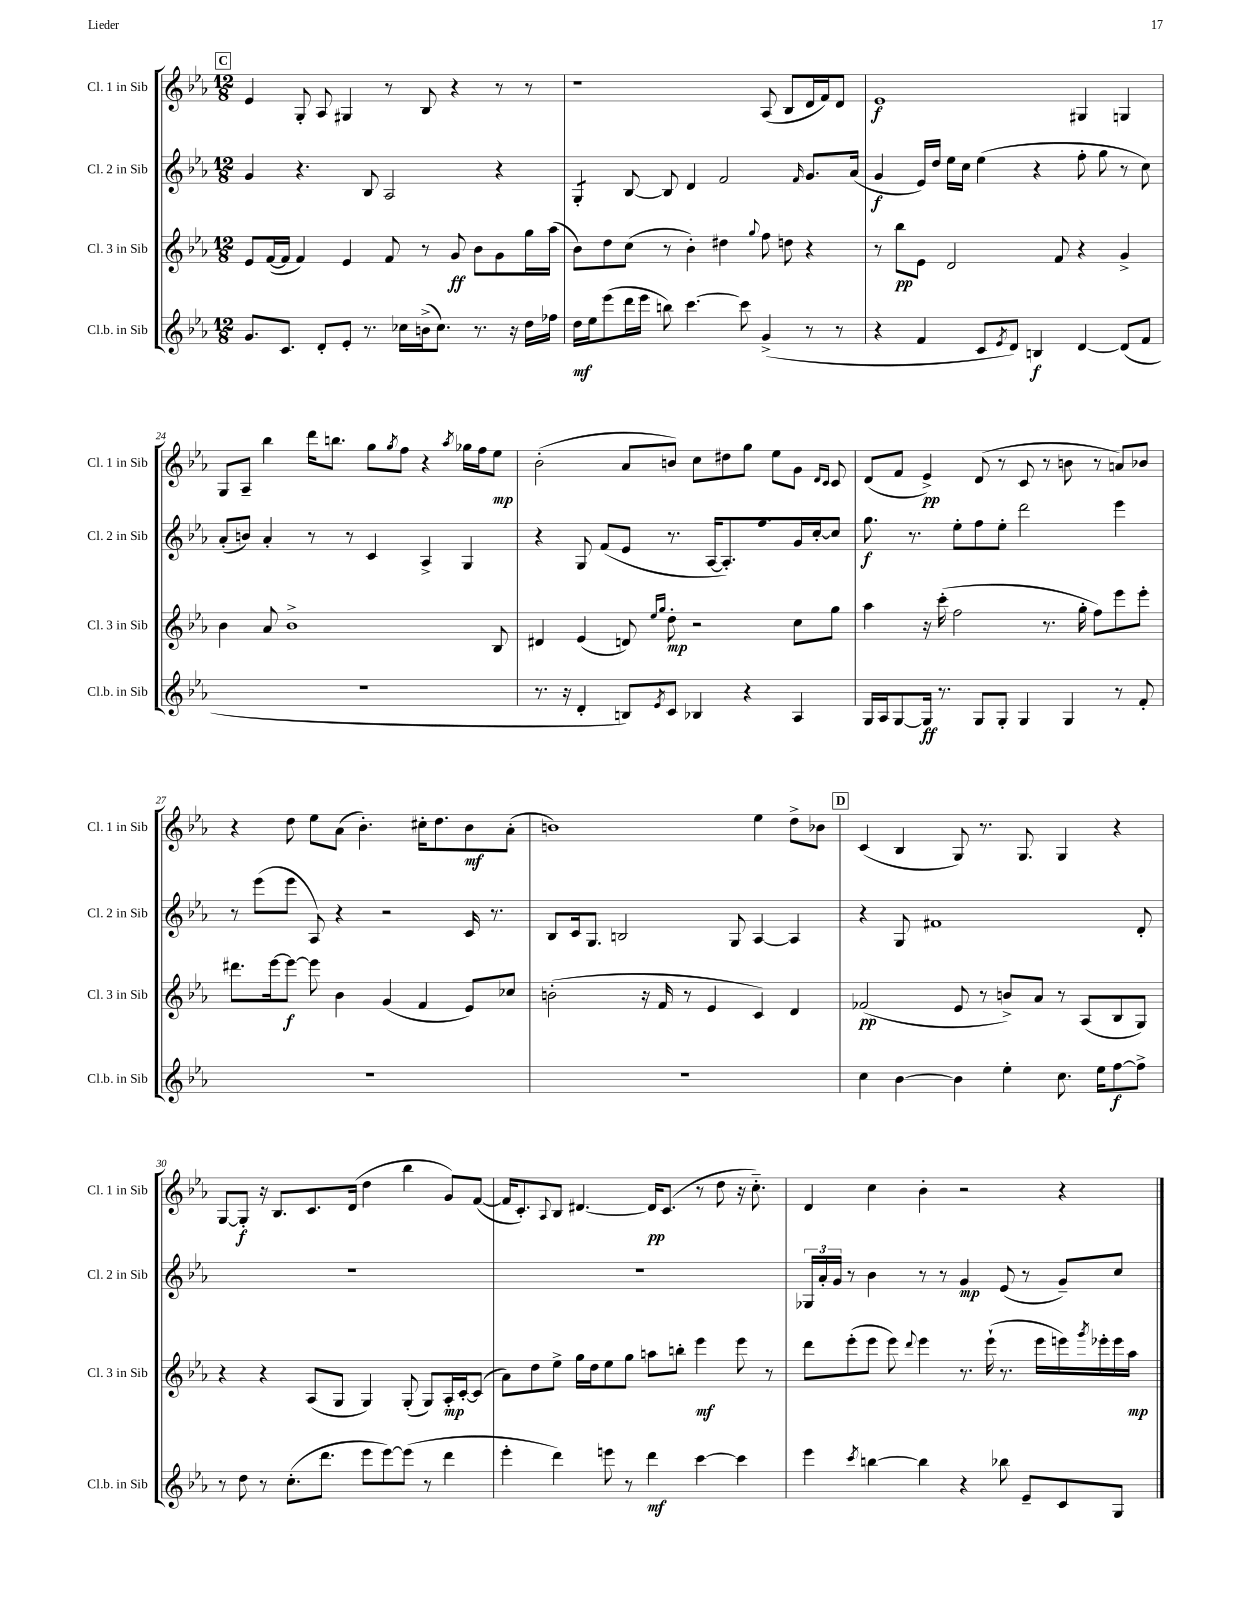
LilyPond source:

<<
\new StaffGroup <<
\new Staff = "s0" \with { instrumentName = "Cl. 1 in Sib" shortInstrumentName = "Cl. 1 in Sib" } {
    \clef treble \key ees \major \numericTimeSignature \time 12/8
    \mark \markup { \box "C" } ees'4 g8-. aes8 gis4 r8 bes8 r4 r8 r8 |
    r1 aes8( bes8 d'16 f'16) d'8 |
    ees'1\f gis4 g4 |
    g8 aes8-- bes''4 d'''16 b''8. g''8 \acciaccatura { g''8 } f''8 r4 \acciaccatura { aes''8 } ges''16 f''16 ees''8\mp |
    bes'2-.( aes'8 b'8) c''8 dis''8 g''8 ees''8 g'8 \grace { d'16 c'16 } c'8 |
    d'8( f'8 ees'4->\pp) d'8( r8 c'8 r8 b'8 r8 a'8) bes'8 |
    r4 d''8 ees''8 aes'8( bes'4.-.) cis''16-. d''8. bes'8\mf aes'8-.( |
    b'1) ees''4 d''8-> bes'8 |
    \mark \markup { \box "D" } c'4( bes4 g8) r8. g8. g4 r4 |
    g8~ g8-.\f r16 bes8. c'8. d'16( d''4 bes''4 g'8) f'8~( |
    f'16 c'8.-.) \appoggiatura { aes8 } bes8 dis'4.~ dis'16\pp c'8.( r8 d''8 r16 c''8.-_) |
    d'4 c''4 bes'4-. r2 r4 \bar "|." |
}
\new Staff = "s1" \with { instrumentName = "Cl. 2 in Sib" shortInstrumentName = "Cl. 2 in Sib" } {
    \clef treble \key ees \major \numericTimeSignature \time 12/8
    \mark \markup { \box "C" } g'4 r4. bes8 aes2 r4 |
    g4:8-. bes8~ bes8 d'4 f'2 \grace { f'16 } g'8. aes'16( |
    g'4\f ees'16) d''16 ees''16 c''16 ees''4( r4 f''8-. g''8 r8 c''8) |
    aes'8-.( b'8) aes'4-. r8 r8 c'4 aes4-> g4 |
    r4 g8 f'8( ees'8 r8. aes16~ aes8.-.) f''8. g'16 c''16~-. c''8 |
    g''8.\f r8. ees''8-. f''8 ees''8-. d'''2 ees'''4 |
    r8 ees'''8( ees'''8 aes8) r4 r2 c'16 r8. |
    bes8 c'16 g8. b2 g8 aes4~ aes4 |
    \mark \markup { \box "D" } r4 g8 fis'1 d'8-. |
    R1. |
    R1. |
    \tuplet 3/2 { ges16 aes'16-. g'16 } r8 bes'4 r8 r8 g'4\mp ees'8( r8 g'8--) c''8 \bar "|." |
}
\new Staff = "s2" \with { instrumentName = "Cl. 3 in Sib" shortInstrumentName = "Cl. 3 in Sib" } {
    \clef treble \key ees \major \numericTimeSignature \time 12/8
    \mark \markup { \box "C" } ees'8 f'16~( f'16 f'4) ees'4 f'8 r8 g'8\ff bes'8 g'8 g''16 aes''16( |
    bes'8) d''8 c''8( r8 bes'4-.) dis''4 \appoggiatura { g''8 } f''8 d''8 r4 |
    r8 bes''8\pp ees'8 d'2 f'8 r4 g'4-> |
    bes'4 aes'8 bes'1-> bes8 |
    dis'4 ees'4( d'8) \grace { ees''16 g''16 } d''8-.\mp r2 c''8 g''8 |
    aes''4 r16 c'''16-.( f''2 r8. g''16-. f''8) ees'''8 ees'''8-. |
    dis'''8. ees'''16~ ees'''8~\f ees'''8 bes'4 g'4( f'4 ees'8) ces''8 |
    b'2-.( r16 f'16 r8 ees'4 c'4) d'4 |
    \mark \markup { \box "D" } fes'2\pp( ees'8 r8 b'8->) aes'8 r8 aes8( bes8 g8) |
    r4 r4 aes8( g8 g4) g8-.( g8) aes16-.\mp c'16~-. c'8( |
    aes'8) d''8 ees''8-> g''16 d''16 ees''8 g''8 a''8 b''8-. ees'''4\mf ees'''8 r8 |
    d'''8 ees'''8-.( ees'''8 ees'''8) \appoggiatura { d'''8 } ees'''4 r8. ees'''16-!( r8. ees'''16 e'''16) \acciaccatura { g'''8 } ees'''16-. ees'''16 aes''16\mp \bar "|." |
}
\new Staff = "s3" \with { instrumentName = "Cl.b. in Sib" shortInstrumentName = "Cl.b. in Sib" } {
    \clef treble \key ees \major \numericTimeSignature \time 12/8
    \mark \markup { \box "C" } g'8. c'8. d'8-. ees'8-. r8. ces''16 b'16->( ces''8.) r8. r16 d''16 fes''16 |
    d''16\mf ees''16 ees'''8( d'''16 ees'''16 b''8) c'''4.~ c'''8 g'4->( r8 r8 |
    r4 f'4 c'8 \acciaccatura { ees'8 } d'8) b4\f d'4~ d'8( f'8 |
    R1. |
    r8. r16 d'4-. b8) \acciaccatura { ees'8 } c'8 bes4 r4 aes4 |
    g16 aes16 g8~ g16\ff r8. g8 g8-. g4 g4 r8 f'8-. |
    R1. |
    R1. |
    \mark \markup { \box "D" } c''4 bes'4~ bes'4 ees''4-. c''8. ees''16 f''8~\f f''8-> |
    r8 d''8 r8 c''8.-.( d'''8. ees'''8 ees'''8~) ees'''8( r8 d'''4 |
    ees'''4-. d'''4) e'''8 r8 d'''4\mf c'''4~ c'''4 |
    ees'''4 \acciaccatura { c'''8 } b''4~ b''4 r4 bes''8 ees'8-- c'8 g8 \bar "|." |
}
>>
>>
\layout { \context { \Score currentBarNumber = #21 } }
